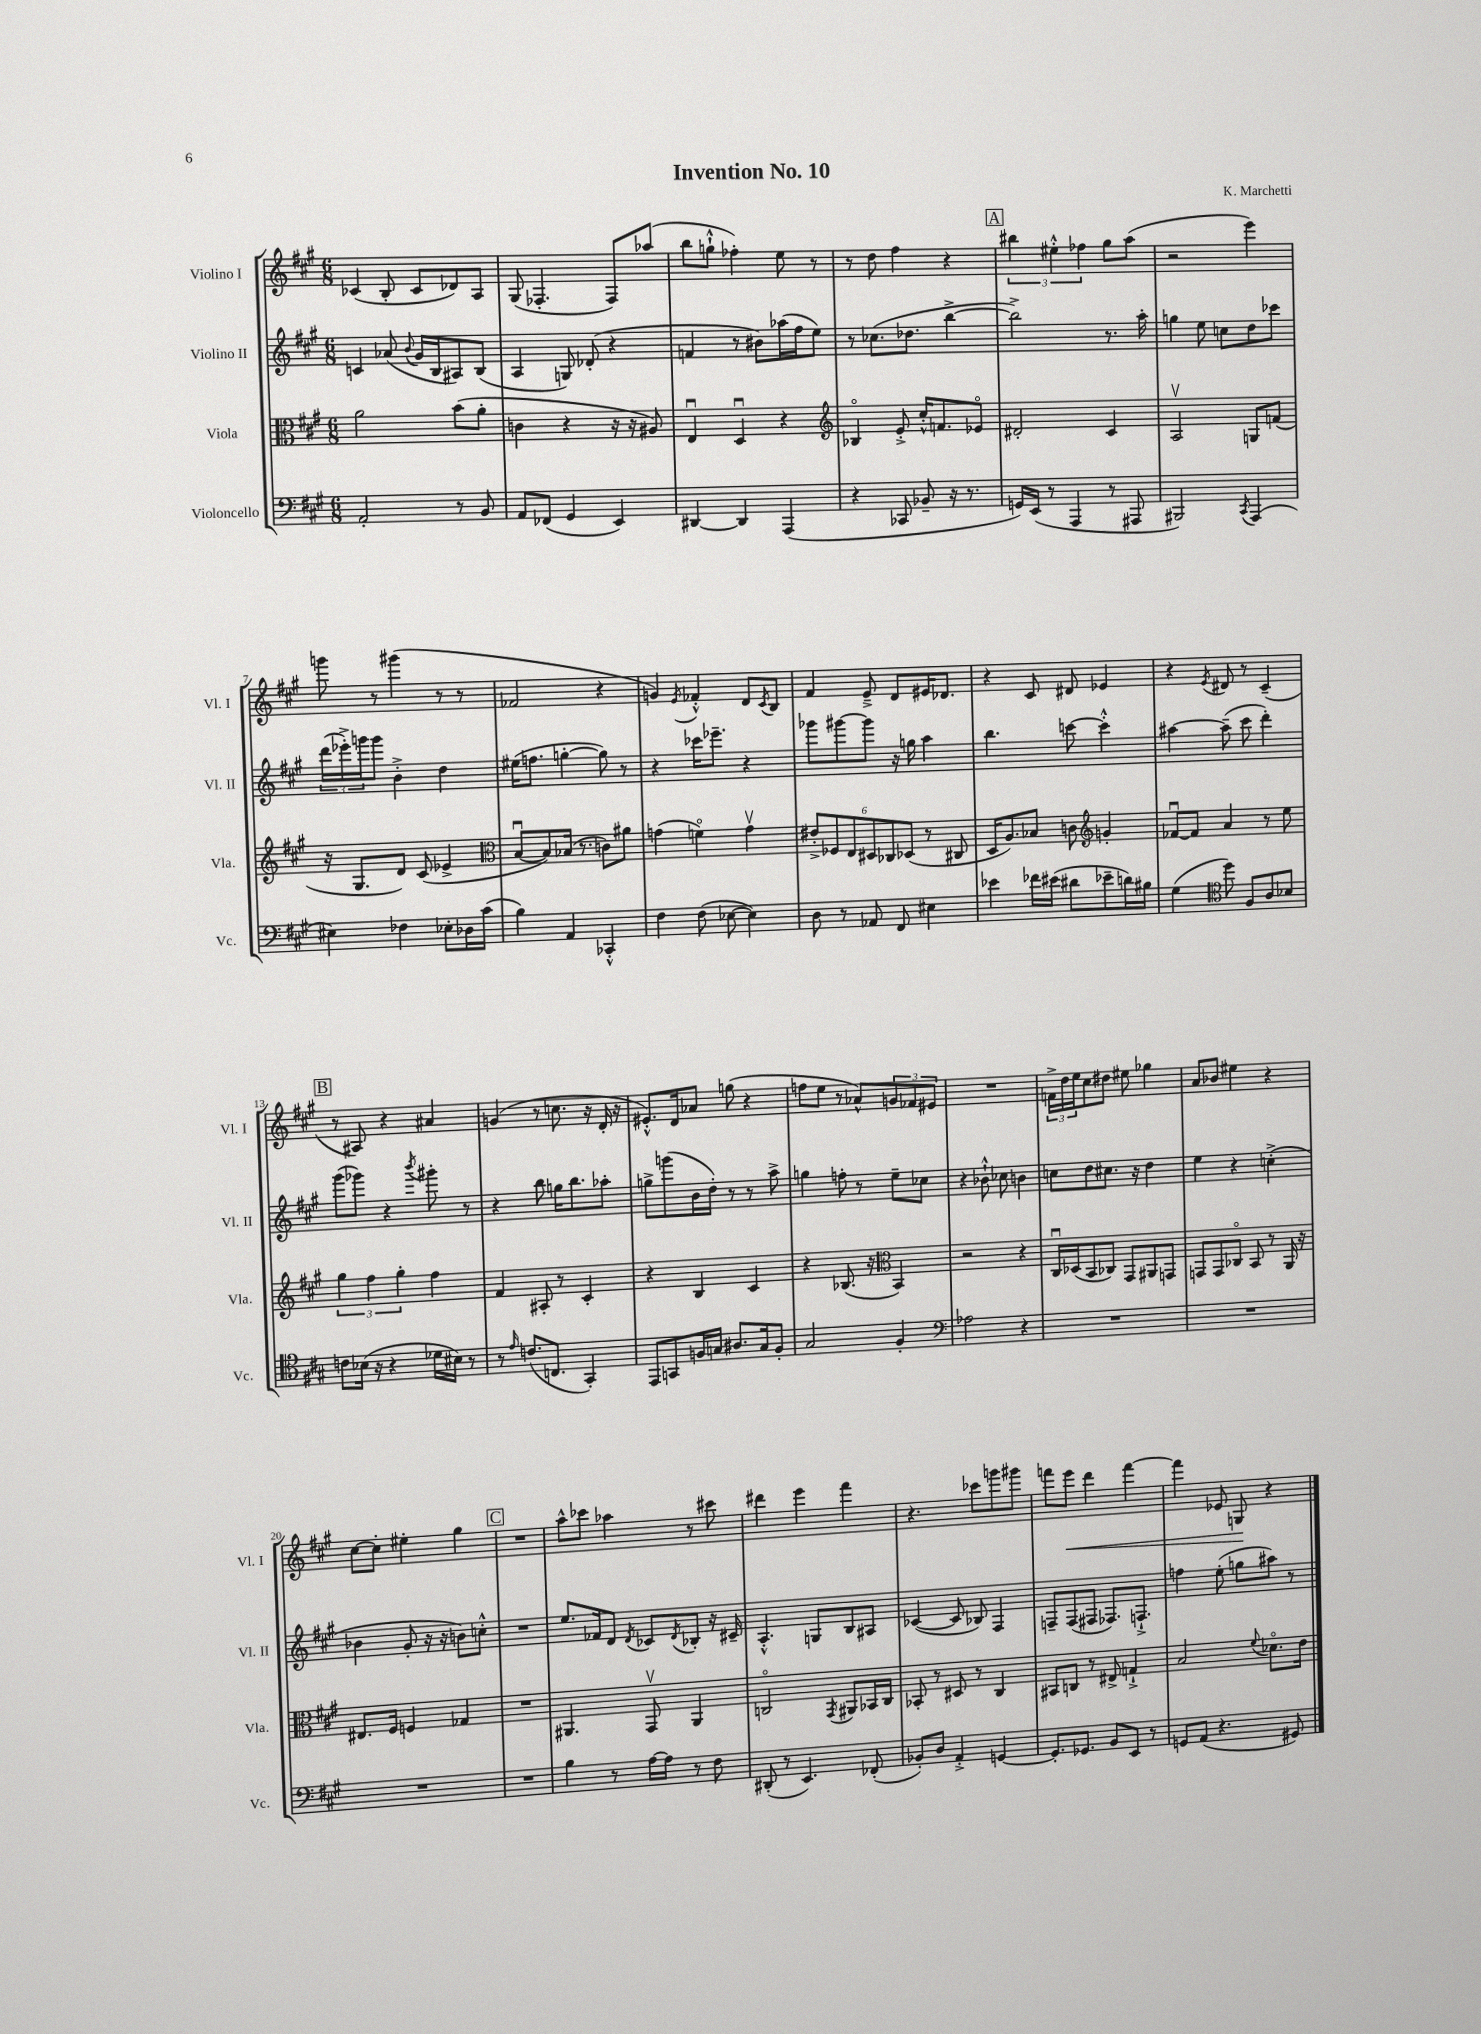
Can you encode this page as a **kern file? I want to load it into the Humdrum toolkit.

**kern	**kern	**kern	**kern
*staff4	*staff3	*staff2	*staff1
*clefF4	*clefC3	*clefG2	*clefG2
*k[f#c#g#]	*k[f#c#g#]	*k[f#c#g#]	*k[f#c#g#]
*M6/8	*M6/8	*M6/8	*M6/8
2AA'	2a	4c	(4c-
.	.	(8a-	8B'
.	.	8qqb	.
.	.	16g#	8c-
.	.	16B	.
8r	(8b	8A#)	8d-)
8BB	8a'	(8B	8A
=	=	=	=
8AA	4c	4A	(8G#
(8FF-	.	.	4.F-'
4GG#	4r	8G)	.
.	.	(8d-'	.
4EE)	16r	4r	8F-)
.	16r	.	.
.	8A#)	.	(8aa-
=	=	=	=
[4DD#	4Eu	4f	8bb
.	.	.	8gg`^^
4DD#]	4Du	8r	4ff-')
.	.	8b#)	.
(4AAA	4r	(16aa-	8ee
.	.	16ff#	.
.	.	8ee)	8r
=	=	=	=
*	*clefG2	*	*
4r	4B-o	8r	8r
.	.	(8.cc-	8dd
8CC-	8e'^	.	4ff#
.	.	8.dd-	.
8BB-~	16cc#'^^	.	.
.	8.f	.	.
16r	.	[4bb^	4r
8.r	.	.	.
.	8e-o	.	.
=	=	=	=
16GG)	2d#'	2bb^])	6bb#
(16EE	.	.	.
8r	.	.	.
.	.	.	6ee#'^^
4AAA	.	.	.
.	.	.	6ff-
8r	4c#	8.r	8gg#
8AAA#	.	.	(8aa
.	.	16aa'	.
=	=	=	=
2BBB#)	2Av	4gg	2r
.	.	8ee	.
.	.	8cc	.
8qCC#	.	.	.
(4AAA	8G	8dd	4eee)
.	(8f	8ccc-	.
=	=	=	=
4E#)	16r	(24ddd	8ggg
.	.	24eee-'^)	.
.	8.G#	.	.
.	.	24ggg	.
.	.	8ggg	8r
4F-	8d)	4b'^	(4ggg#
.	(8c#	.	.
8E-'	4e-^	4dd	8r
16D-	.	.	8r
(16c#	.	.	.
=	=	=	=
*	*clefC3	*	*
4B)	[8Bu	(16ee#	2f-
.	.	8.ff	.
.	8B])	.	.
4AA	(16B-	[4gg'	.
.	8.r	.	.
4CC-'^^	8c)	8gg])	4r
.	8a#	8r	.
=	=	=	=
4F#	(4g	4r	4g)
.	.	.	8qe
(8F#	4fo)	16ccc-	4f-'^^
.	.	8.eee-~	.
[8E-	.	.	.
4E-])	4gv	4r	8d
.	.	.	8qc#
.	.	.	8B
=	=	=	=
8D	12e#'^	8ggg-	4f#
.	12F-	.	.
8r	.	[8ggg#	.
.	12E	.	.
8AA-	12D#	8ggg#]	8e~^
.	12C-	.	.
8FF#	.	16r	8d
.	(12D-	.	.
.	.	16gg	.
4E#	8r	4aa	16e#
.	.	.	8.d-
.	8C#	.	.
=	=	=	=
4e-	16D	4.bb	4r
.	8.A)	.	.
16f-	8B-	.	8c#
(16e#	.	.	.
8d#	8c	[8ccc	8d#
*	*clefG2	*	*
8e-~	4g'	4ccc'^^]	4e-
16d)	.	.	.
16B#	.	.	.
=	=	=	=
(4G#	[8f-u	[4aa#	4r
.	8f-]	.	.
*clefC4	*	*	*
.	.	.	8qe
8dd)	4a	(8aa#~]	8d#
8F#	.	8ccc#	8r
8A	8r	4ddd')	(4c#~
8B-	8ee	.	.
=	=	=	=
8c	6gg#	(8ggg#	8r
(16B-	.	8ggg-)	8A#)
.	6ff#	.	.
16r	.	.	.
4r	.	4r	4r
.	6gg#'	.	.
.	.	8qbbb	.
16d-	4ff#	8ggg#'	4a#
16B#)	.	.	.
8r	.	8r	.
=	=	=	=
8r	4f#	4r	(4g
16qqe	.	.	.
(8.c	.	.	.
.	8A#'	8bb	8r
8.C	.	.	.
.	8r	16gg	8.cc
.	.	8.bb	.
4GG#')	4c#'	.	.
.	.	.	16r
.	.	8aa-'	16d'
.	.	.	16r
=	=	=	=
8EE	4r	8gg^	8.e#'^^)
8GG	.	(8ggg	.
.	.	.	16d
16F	4B	16b	8a-
16G	.	16dd')	.
8.A#	.	8r	(8gg
.	4c#	8r	4r
16G	.	.	.
8F'	.	8aa^	.
=	=	=	=
2G#	4r	4gg	8ff
.	.	.	8ee
.	(8.B-	8ff'	8r
.	.	8r	8a-^^)
.	16r	.	.
*	*clefC3	*	*
4F#'	4BB)	8ee~	12g
.	.	.	12f-
.	.	8cc-	.
.	.	.	12e#
=	=	=	=
*clefF4	*	*	*
2A-	2r	4r	2.r
.	.	8b-`^^	.
.	.	8cc-	.
4r	4r	4b	.
=	=	=	=
2.r	16C#u	8cc	24f^
.	.	.	24dd
.	(16D-	.	.
.	.	.	24ee
.	8BB	8dd	8cc#
.	8C-)	8.cc#	8dd#
.	8GG#	.	8ee#
.	.	16r	.
.	8AA#	4dd	4gg-
.	8GG	.	.
=	=	=	=
2.r	8GG	4ee	8a
.	8GG	.	8b-
.	8C-o	4r	4ee#
.	8BB	.	.
.	8r	(4cc'^	4r
.	16AA	.	.
.	16r	.	.
=	=	=	=
2.r	8.E#	4b-	[8cc#
.	.	.	8cc#']
.	16F#	.	.
.	4F	8g#'	4ee#'
.	.	16r	.
.	.	16r	.
.	4G-	8b)	4gg#
.	.	8cc'^^	.
=	=	=	=
2.r	2.r	2.r	2.r
=	=	=	=
4B	4.AA#	8.ee	8aa^^
.	.	.	8ccc-
.	.	16f-	.
8r	.	8d	4aa-
.	.	8qd	.
[16A	8GG#v	8c-	.
16A]	.	.	.
.	.	8qd	.
8r	4AA#	8B-'	8r
8F#	.	16r	8ccc#
.	.	16c#~	.
=	=	=	=
(8DD#'	2Co	4.A'^^	4ddd#
8r	.	.	.
4.EE)	.	.	4eee
.	.	8G	.
.	8qGG#	.	.
.	8AA#	8B	4fff#
(8FF-'	16BB-	8A#	.
.	16C	.	.
=	=	=	=
8BB-')	8BB-'	([4c-	4.r
8D	8r	.	.
4AA'^	8D#	8c-]	.
.	8r	8B-)	8ccc-
[4GG	4C#	4F#	8ggg
.	.	.	8ggg#
=	=	=	=
8.GG']	8BB#	8F~	8fff
.	8C	(8F	8eee
8.GG-	.	.	.
.	8r	8F#	4ddd
8BB	8E#^	8.F-)	.
8EE	4G`^	.	[4fff
.	.	8.F`^	.
8r	.	.	.
=	=	=	=
8GG	2B	4ff	4fff]
(8AA	.	.	.
4.r	.	(8ee'	8e-
.	.	8gg	8G
.	8qqf#	.	.
.	8.d-o	8aa#)	4r
8GG#)	.	8r	.
.	16e	.	.
==	==	==	==
*-	*-	*-	*-
